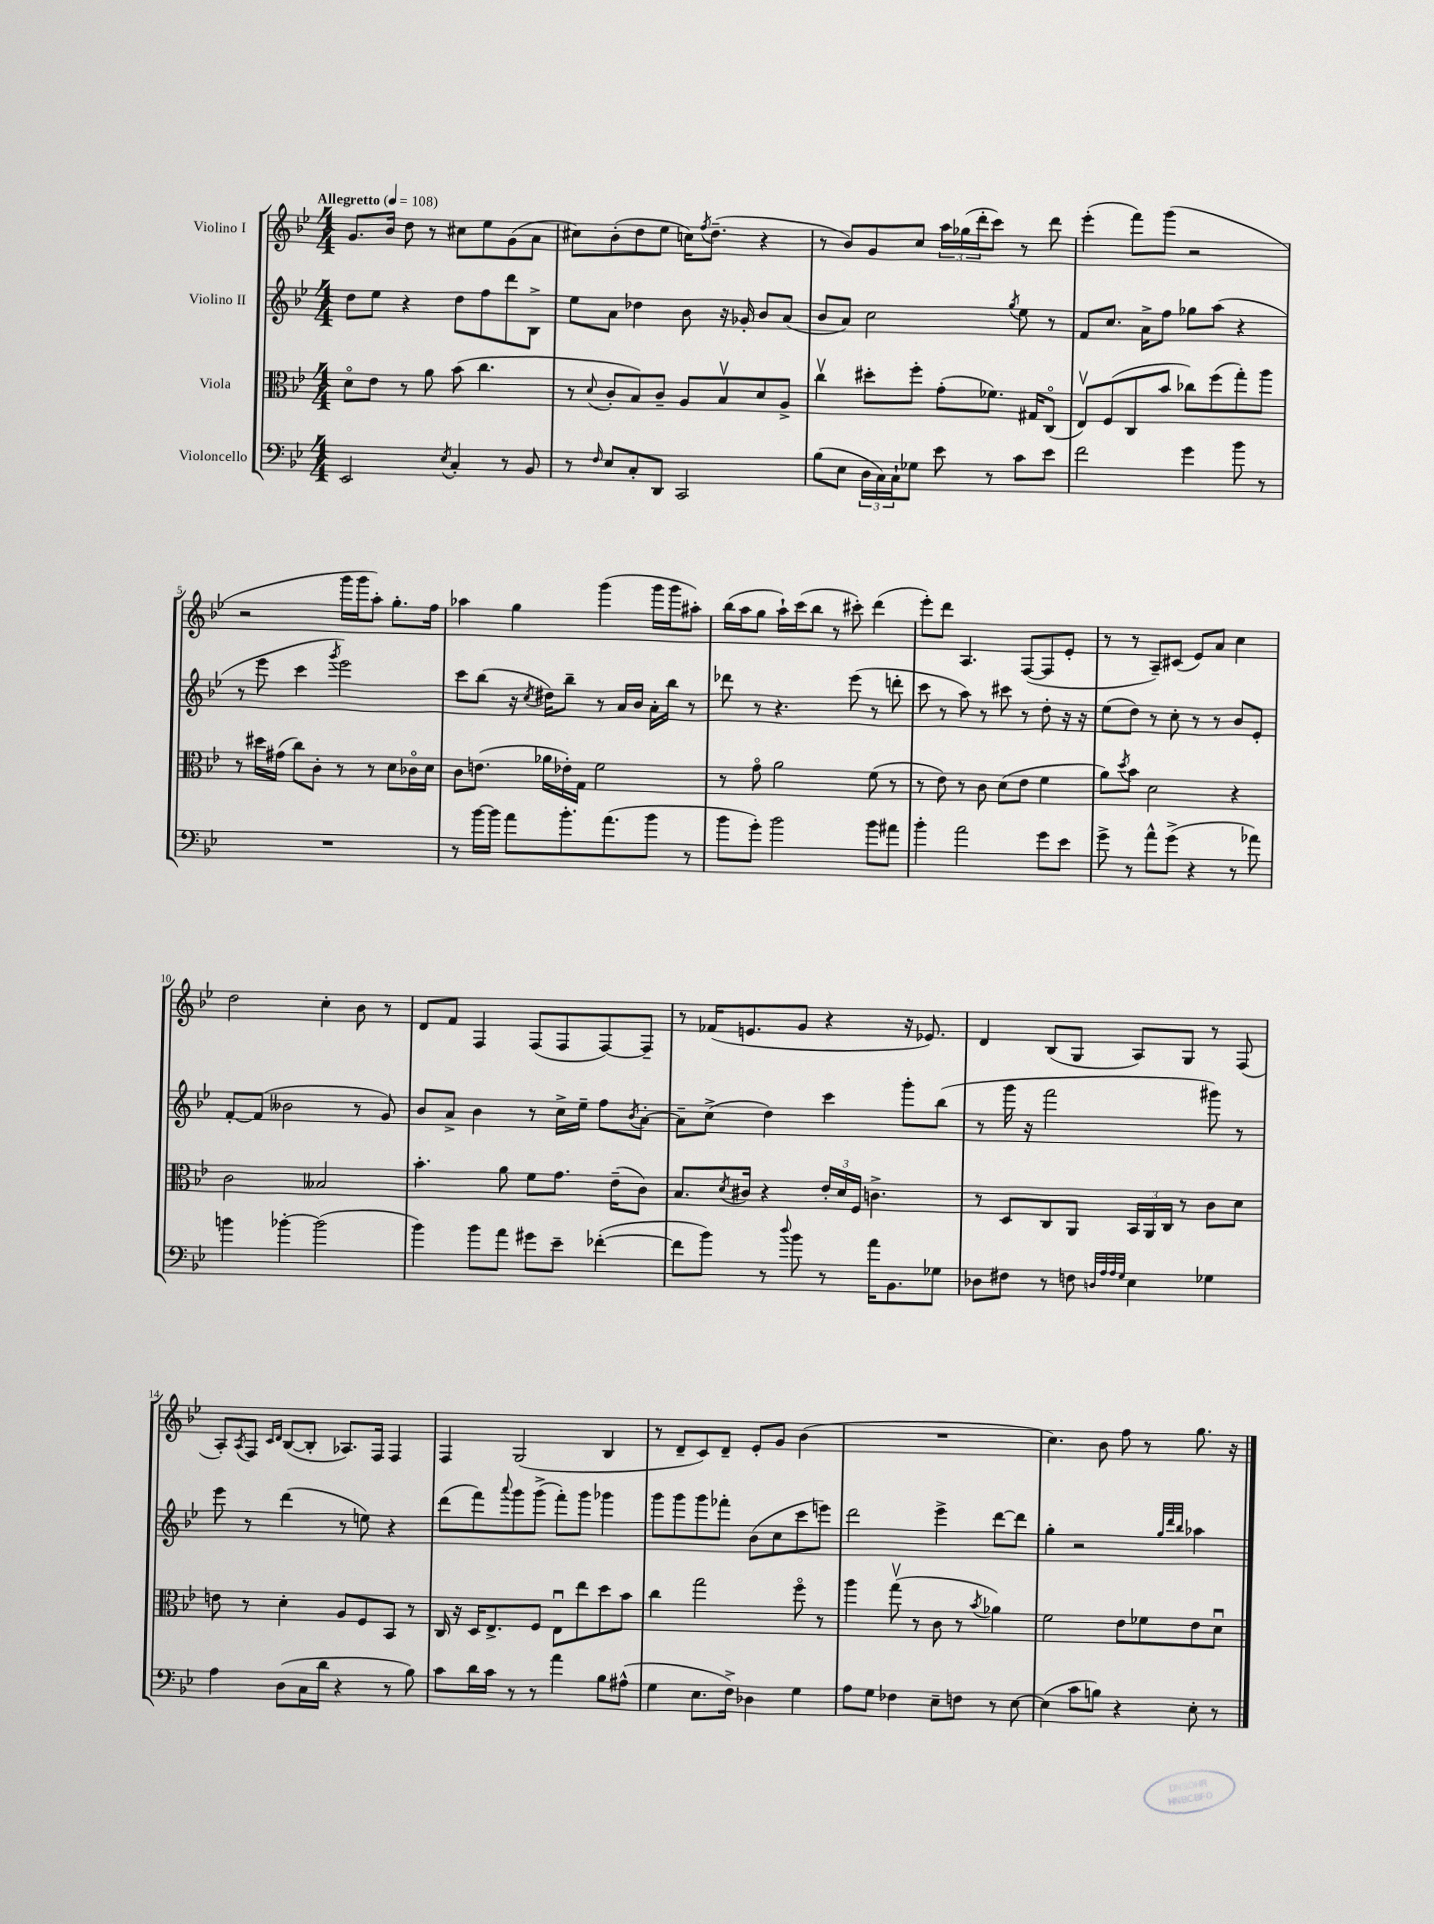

**kern	**kern	**kern	**kern
*staff4	*staff3	*staff2	*staff1
*clefF4	*clefC3	*clefG2	*clefG2
*k[b-e-]	*k[b-e-]	*k[b-e-]	*k[b-e-]
*M4/4	*M4/4	*M4/4	*M4/4
*MM108	*MM108	*MM108	*MM108
2EE-	8do	8dd	8.g
.	8e-	8ee-	.
.	.	.	16b-
.	8r	4r	8dd
.	8a	.	8r
8qE-	.	.	.
4C'	(8b-	8dd	8cc#
.	4.cc	8ff	8ee-
8r	.	8ddd	(8g
8BB-	.	8B-^	8a
=	=	=	=
8r	8r	8ee-	8cc#)
16qqF	8qqd	.	.
8E-	8c'	8a	(8b-'
8C'	8B-)	4dd-	8dd
8DD	8c~	.	8ee-
2CC	8A	8b-	16cc)
.	.	.	8qff
.	.	.	(8.dd~
.	8B-v	16r	.
.	.	16g-'	.
.	8d	8b-	4r
.	8A^	(8a	.
=	=	=	=
(8B-	4ccv	8b-	8r
8E-	.	8a)	8b-)
24D	8dd#'	2cc	8g
24C)	.	.	.
24C`	.	.	.
8G-	8ff'	.	8cc
8e-	(8g'	.	24aa
.	.	.	(24gg-
.	.	.	24ddd'
8r	8.f-)	.	8ccc)
.	.	8qgg	.
8c	.	8ee-	8r
.	16G#	.	.
8e-	(8Co	8r	8ddd
=	=	=	=
2f	8E-v)	8f	(4eee-'
.	(8F	8.cc	.
.	8C	.	8fff)
.	.	16a^	.
.	8b-	8ff	(8ggg
4g	8cc-)	8gg-	2r
.	(8ff	(8aa	.
8b-	8gg')	4r	.
8r	8aa	.	.
=	=	=	=
1r	8r	8r	2r
.	16dd#	8eee-	.
.	(16g#	.	.
.	8cc)	4ccc	.
.	8c'	.	.
.	.	8qggg	.
.	8r	2eee-)	16ggg
.	.	.	16ggg
.	8r	.	8aa')
.	8d	.	8.gg'
.	16c-o	.	.
.	16d	.	16ff
=	=	=	=
8r	8c	8ccc	4aa-
[16b-	(8.e	(8bb-	.
16b-]	.	.	.
8a	.	16r	4gg
.	.	8qcc	.
.	16a-	16dd#)	.
8.b-'	16e-')	8bb-~	.
.	16G	.	.
.	2f	8r	(4ggg
(8.a	.	.	.
.	.	16a	.
.	.	16b-	.
8b-	.	16a'	16ggg
.	.	16bb-	16ggg
8r	.	8r	8aa#')
=	=	=	=
8b-	8r	8ddd-	(16bb-
.	.	.	16aa
8g')	8go	8r	8gg
2b-	2a	4.r	16aa`)
.	.	.	(16ccc
.	.	.	8bb-
.	.	.	8r
.	.	(8eee-	8ccc#')
8b-	(8f	8r	(4ddd
8a#	8r	8ddd'	.
=	=	=	=
4b-'	8r	8ccc	8eee-')
.	8e-)	8r	8ddd
2a	8r	8aa)	4.A
.	8c	8r	.
.	(8d	8ccc#	.
.	8e-	8r	([8F
8g	4f	8dd'	8F]
8e-	.	16r	8e-'
.	.	16r	.
=	=	=	=
8g^	8a)	(8ee-	8r
.	8qdd	.	.
8r	8b-	8dd)	8r
8a^^	2d	8r	8A~)
(8g^	.	8cc'	(8c#
4r	.	8r	8e-)
.	.	8r	8a
8r	4r	8b-	4cc
8a-)	.	8e-'	.
=	=	=	=
4b	2c	[8f'	2dd
.	.	(8f]	.
[4b-'	.	2b--	.
(2b-]	2B--	.	4cc'
.	.	8r	8b-
.	.	8g)	8r
=	=	=	=
4b-)	4.b-'	8b-	8d
.	.	8a^	8f
8b-	.	4b-	4F
8a	8a	.	.
8g#	8f	8r	(8F
8e-~	8.g	16cc^	8F
.	.	16ee-~	.
([4f-'	.	8ff	[8F)
.	(16e-~	.	.
.	.	8qb-	.
.	8c)	[8a'	8F~]
=	=	=	=
8f-]	8.B-	8a~]	8r
8b-)	.	(8cc^	(16f-
.	8qd	.	.
.	16c#	.	8.e
8r	4r	4dd)	.
8qqdd	.	.	.
8b-	.	.	8g
8r	24e-'	4ccc	4r
.	24d	.	.
.	24F	.	.
16a	4.c^	.	.
8.BB-	.	.	.
.	.	8ggg'	16r
.	.	.	8.e-)
8G-	.	(8bb-	.
=	=	=	=
8D-	8r	8r	4d
8F#	8D	16ggg	.
.	.	16r	.
8r	8C	2fff	(8B-
8F	8AA	.	8G
32qqD	.	.	.
32qqA	.	.	.
32qqA	.	.	.
32qqG	.	.	.
4E-	24BB-	.	8A)
.	24AA	.	.
.	24C	.	.
.	8r	.	8G
4G-	8c	8ggg#)	8r
.	8d	8r	(8F
=	=	=	=
4A	8e	8eee-	8A')
.	.	.	8qA
.	8r	8r	8F
.	.	.	16qqc
.	.	.	16qqd
(8D	4d'	(4ddd	([8B-
16C	.	.	8B-']
16d	.	.	.
4r	8A	8r	8.A-)
.	8F	8ee)	.
.	.	.	16F
8r	8BB-	4r	4F
8B-)	8r	.	.
=	=	=	=
8c	16C	(8ddd	4F
.	16r	.	.
16d	16D	8fff)	.
16c	8.E-^	.	.
.	.	8qqaaa	.
8r	.	8ggg	(2G
8r	8F	(8ggg^	.
4a	8E-u	8fff')	.
.	8ee-	8ggg	.
8B-	8dd	4ggg-	4B-
(8A#^^	8b-	.	.
=	=	=	=
4G	4cc	8ggg	8r
.	.	8ggg	8d~
8.E-	2gg	8ggg	8c)
.	.	8fff-'	8d~
16F^)	.	.	.
4D-	.	(8b-	8e-'
.	.	8cc	8g
4G	8ffo	8ccc	(4b-
.	8r	8eee)	.
=	=	=	=
8A	4aa	2ddd	1r
8G	.	.	.
4F-	(8ggv	.	.
.	8r	.	.
8E-~	8c	4eee-^	.
8F	8r	.	.
.	8qb-	.	.
8r	4a-)	[8ddd	.
[8E-	.	8ddd]	.
=	=	=	=
(4E-]	2f	4gg'	4.cc)
8c	.	2r	.
8B)	.	.	8b-
4r	8e-	.	8ff
.	8f-	.	8r
.	.	32qqgg	.
.	.	32qqddd	.
.	.	32qqbb-	.
8E-'	8e-	4aa-	8.gg
8r	8du	.	.
.	.	.	16r
==	==	==	==
*-	*-	*-	*-
